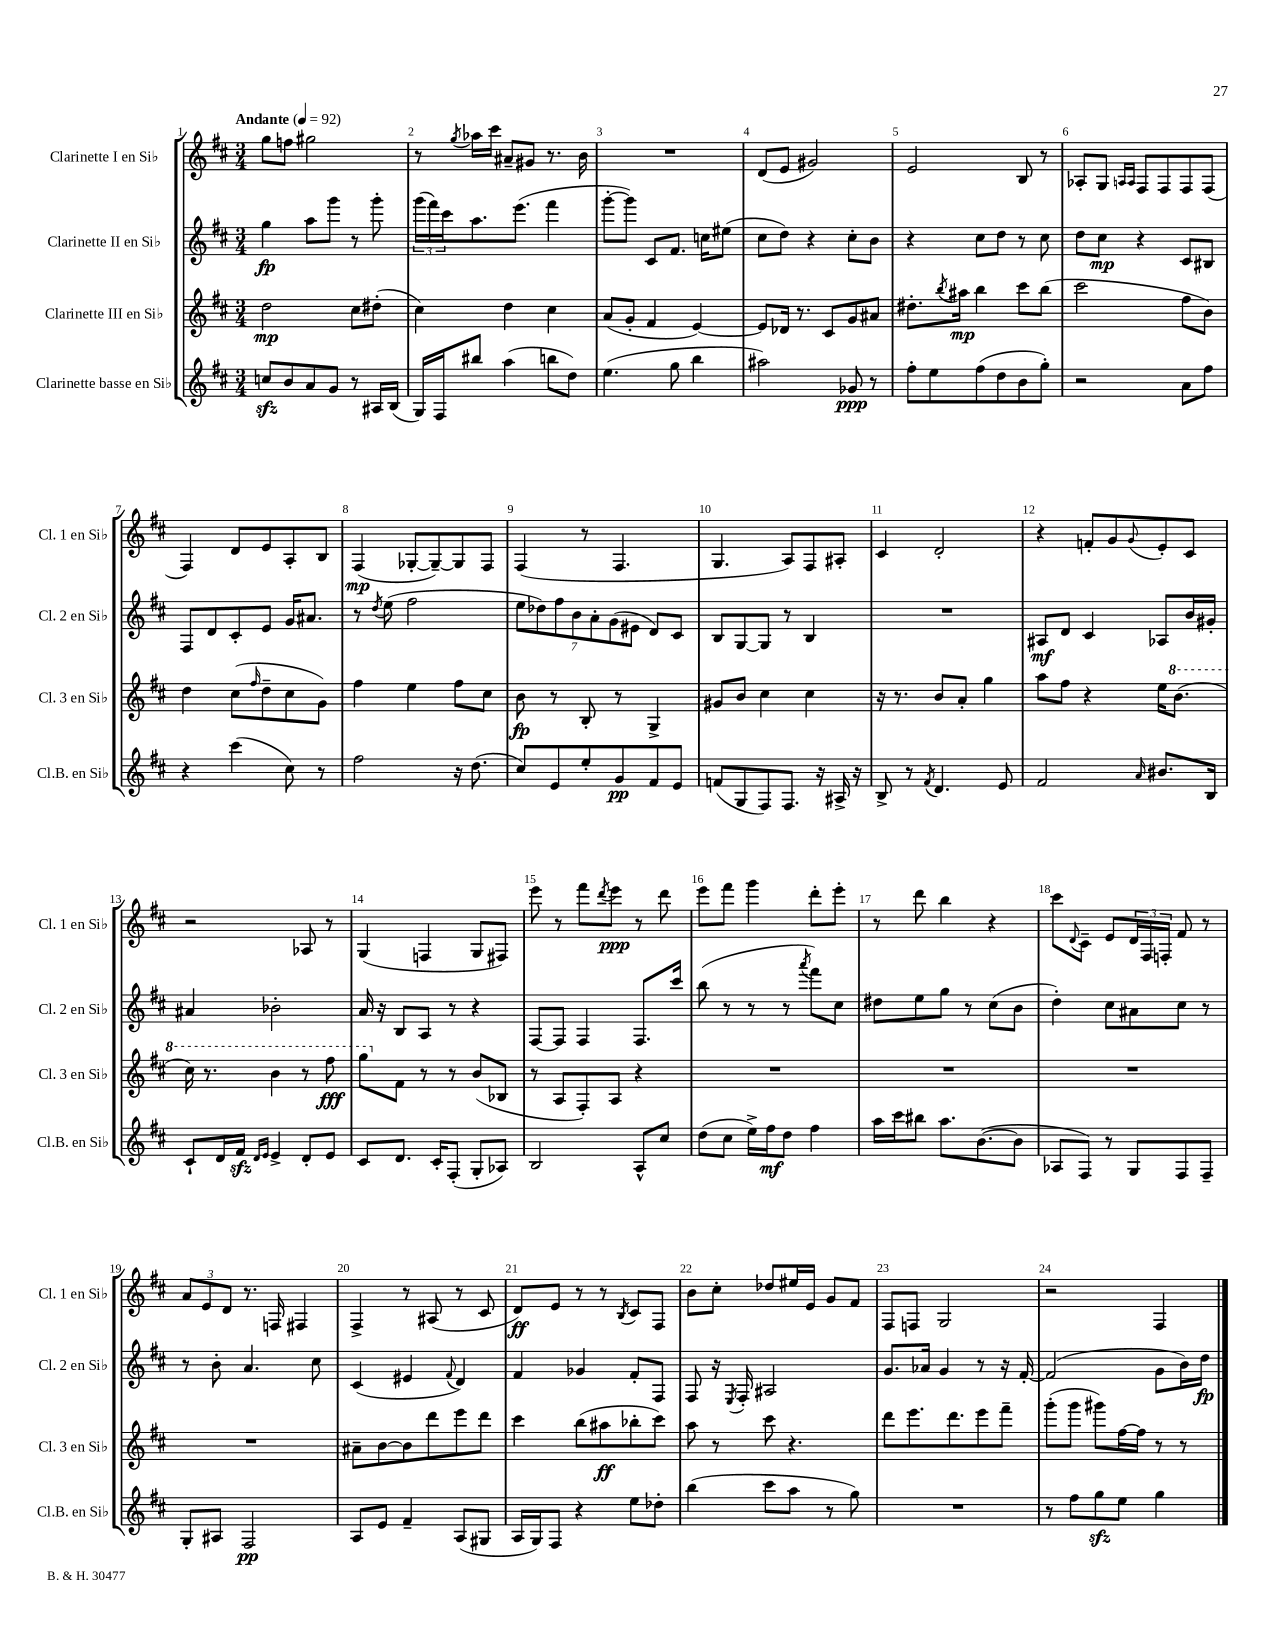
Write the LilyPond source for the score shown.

<<
\new StaffGroup <<
\new Staff = "s0" \with { instrumentName = "Clarinette I en Sib" shortInstrumentName = "Cl. 1 en Sib" } {
    \clef treble \key d \major \numericTimeSignature \time 3/4 \tempo "Andante" 4 = 92
    g''8 f''8 gis''2 |
    r8 \acciaccatura { g''8 } aes''16 cis'''16 ais'8-- gis'8 r8. b'16 |
    R2. |
    d'8( e'8 gis'2) |
    e'2 b8 r8 |
    aes8-. g8 \grace { a16 a16 } fis8 fis8 fis8 fis8( |
    fis4) d'8 e'8 a8-. b8 |
    fis4\mp( ges8~-. ges8~--) ges8 fis8 |
    fis4( r8 fis4. |
    g4. a8) fis8 ais8-. |
    cis'4 d'2-. |
    r4 f'8-. g'8 \appoggiatura { g'8 } e'8-. cis'8 |
    r2 aes8 r8 |
    g4( f4 g8 fis8) |
    e'''8 r8 fis'''8 \acciaccatura { d'''8 } e'''8\ppp r8 d'''8 |
    e'''8 fis'''8 g'''4 d'''8-. e'''8-. |
    r8 d'''8 b''4 r4 |
    cis'''8 \appoggiatura { d'8 } cis'8-- e'8 \tuplet 3/2 { d'16 fis16 f16-. } fis'8 r8 |
    \tuplet 3/2 { a'8 e'8 d'8 } r8. f16 fis4 |
    fis4-> r8 ais8( r8 cis'8 |
    d'8\ff) e'8 r8 r8 \acciaccatura { b8 } cis'8 fis8 |
    b'8 cis''8-. des''8 eis''16 e'16 g'8 fis'8 |
    fis8 f8 g2 |
    r2 fis4 \bar "|." |
}
\new Staff = "s1" \with { instrumentName = "Clarinette II en Sib" shortInstrumentName = "Cl. 2 en Sib" } {
    \clef treble \key d \major \numericTimeSignature \time 3/4
    g''4\fp a''8 g'''8 r8 g'''8-. |
    \tuplet 3/2 { g'''16( fis'''16) cis'''16 } a''8. e'''8.( fis'''4 |
    g'''8~-. g'''8) cis'8 fis'8. c''16 eis''8( |
    cis''8 d''8) r4 cis''8-. b'8 |
    r4 cis''8 d''8 r8 cis''8 |
    d''8 cis''8\mp r4 cis'8 bis8 |
    fis8 d'8 cis'8-. e'8 g'16 ais'8. |
    r8 \acciaccatura { d''8 } e''8( fis''2 |
    \tuplet 7/4 { e''8 des''8) fis''8 b'8 a'8-. g'8( eis'8 } d'8) cis'8 |
    b8 g8~ g8 r8 b4 |
    R2. |
    ais8\mf d'8 cis'4 aes8 b'16 gis'16-. |
    ais'4 bes'2-. |
    a'16 r16 b8 a8 r8 r4 |
    fis8~ fis8 fis4 fis8. cis'''16 |
    b''8( r8 r8 r8 \acciaccatura { a'''8 } fis'''8) cis''8 |
    dis''8 e''8 g''8 r8 cis''8( b'8 |
    d''4-.) cis''8 ais'8 cis''8 r8 |
    r8 b'8-. a'4. cis''8 |
    cis'4( eis'4 \appoggiatura { fis'8 } d'4) |
    fis'4 ges'4 fis'8-. fis8 |
    fis8 r16 \acciaccatura { e8 } fis16-. ais2 |
    g'8. aes'16 g'4 r8 r16 fis'16~-. |
    fis'2( g'8 b'16) d''16\fp \bar "|." |
}
\new Staff = "s2" \with { instrumentName = "Clarinette III en Sib" shortInstrumentName = "Cl. 3 en Sib" } {
    \clef treble \key d \major \numericTimeSignature \time 3/4
    d''2\mp cis''8 dis''8-.( |
    cis''4) d''4 cis''4 |
    a'8( g'8-. fis'4 e'4~) |
    e'8 des'16 r8. cis'8 g'8 ais'8 |
    dis''8.-. \acciaccatura { b''8 } ais''16\mp b''4 cis'''8 b''8( |
    cis'''2 fis''8 b'8) |
    d''4 cis''8( \grace { fis''16 } d''8-- cis''8 g'8) |
    fis''4 e''4 fis''8 cis''8 |
    b'8\fp r8 b8-. r8 g4-> |
    gis'8 b'8 cis''4 cis''4 |
    r16 r8. b'8 a'8-. g''4 |
    a''8 fis''8 r4 e''16 \ottava #1 b''8.( |
    cis'''16) r8. b''4 r8 fis'''8\fff |
    g'''8 \ottava #0 fis'8 r8 r8 b'8( bes8 |
    r8 a8 fis8-.) a8 r4 |
    R2. |
    R2. |
    R2. |
    R2. |
    ais'8-- b'8~ b'8 d'''8 e'''8 d'''8 |
    cis'''4 b''8( ais''8\ff bes''8-. cis'''8) |
    a''8 r8 cis'''8 r4. |
    d'''8 e'''8. d'''8. e'''8 fis'''8-- |
    g'''8-.( g'''8 gis'''8) fis''16~ fis''16 r8 r8 \bar "|." |
}
\new Staff = "s3" \with { instrumentName = "Clarinette basse en Sib" shortInstrumentName = "Cl.B. en Sib" } {
    \clef treble \key d \major \numericTimeSignature \time 3/4
    c''8\sfz b'8 a'8 g'8 r8 ais16 b16( |
    g16) fis16 bis''8 a''4( b''8 d''8) |
    e''4.( g''8 b''4 |
    ais''2) ges'8\ppp r8 |
    fis''8-. e''8 fis''8( d''8 b'8 g''8-.) |
    r2 a'8 fis''8 |
    r4 cis'''4( cis''8) r8 |
    fis''2 r16 d''8.( |
    cis''8) e'8 e''8-. g'8\pp fis'8 e'8 |
    f'8( g8 fis8) fis8. r16 ais16-> r16 |
    b8-> r8 \acciaccatura { fis'8 } d'4. e'8 |
    fis'2 \grace { a'16 } bis'8. b16 |
    cis'8-! d'16 fis'16\sfz \grace { d'16 e'16 } e'4-> d'8-. e'8 |
    cis'8 d'8. cis'16-. fis8-.( g8-. aes8) |
    b2 a8-^ cis''8 |
    d''8( cis''8 e''16->) fis''16\mf d''8 fis''4 |
    a''16 cis'''16 bis''8 a''8. b'8.~( b'8 |
    aes8 fis8) r8 g8 fis8 fis8-- |
    g8-. ais8 fis2\pp |
    a8 e'8 fis'4-- a8( gis8 |
    a16 g16) fis8 r4 e''8 des''8-. |
    b''4( cis'''8 a''8 r8 g''8) |
    R2. |
    r8 fis''8 g''8\sfz e''8 g''4 \bar "|." |
}
>>
>>
\layout { \context { \Score \override BarNumber.break-visibility = ##(#f #t #t) barNumberVisibility = #all-bar-numbers-visible } }
